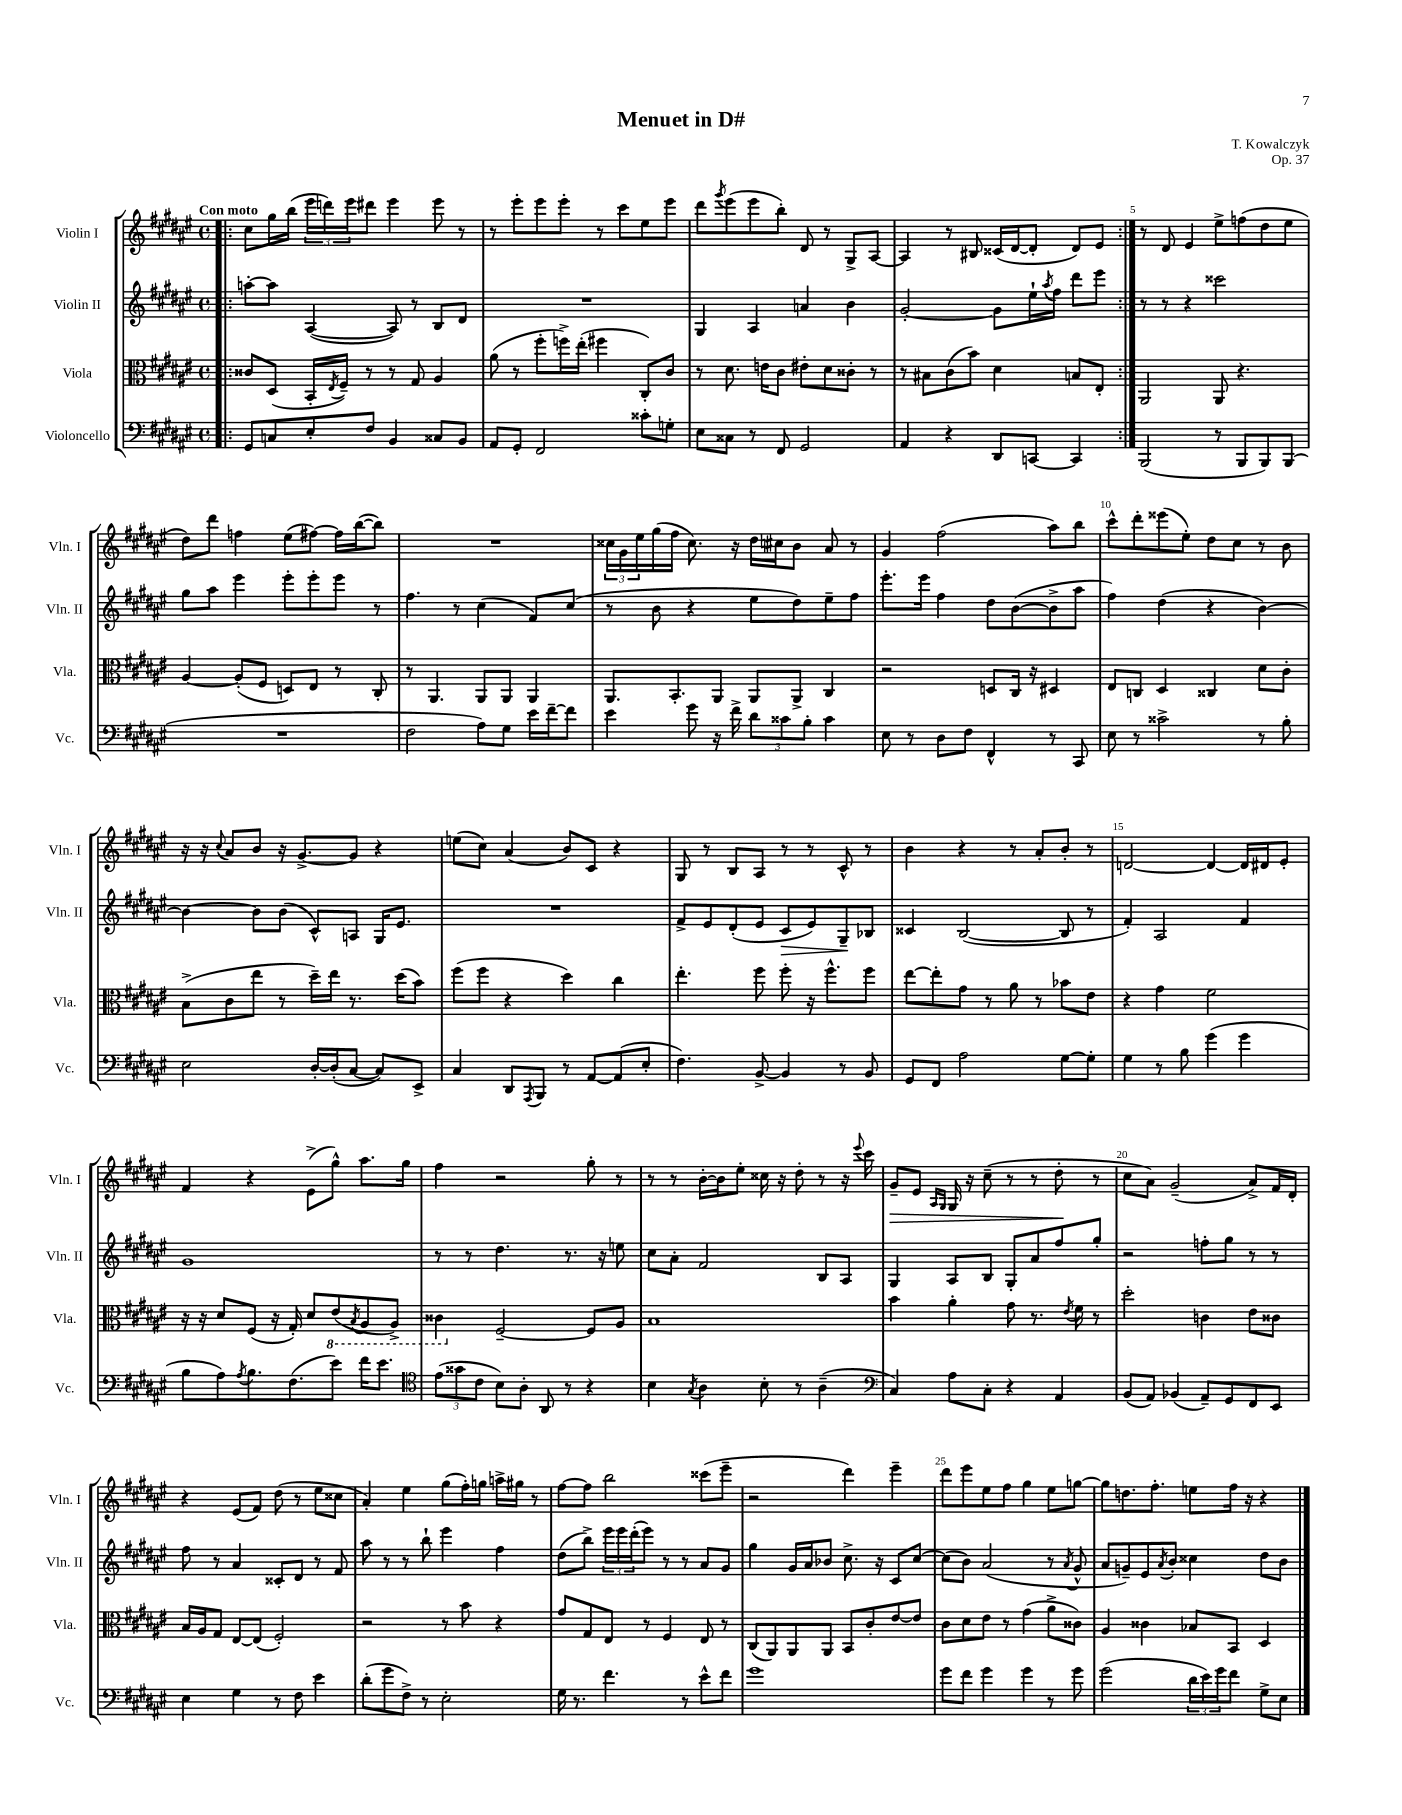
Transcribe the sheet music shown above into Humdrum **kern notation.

**kern	**kern	**kern	**dynam	**kern	**dynam
*part4	*part3	*part2	*part2	*part1	*part1
*staff4	*staff3	*staff2	*staff2	*staff1	*staff1
*I"Violoncello	*I"Viola	*I"Violin II	*	*I"Violin I	*
*I'Vc.	*I'Vla.	*I'Vln. II	*	*I'Vln. I	*
*clefF4	*clefC3	*clefG2	*	*clefG2	*
*k[f#c#g#d#a#e#]	*k[f#c#g#d#a#e#]	*k[f#c#g#d#a#e#]	*	*k[f#c#g#d#a#e#]	*
*M4/4	*M4/4	*M4/4	*	*M4/4	*
*met(c)	*met(c)	*met(c)	*	*met(c)	*
=1!|:	=1!|:	=1!|:	=1!|:	=1!|:	=1!|:
!	!	!	!	!LO:TX:a:B:t=Con moto	!
8GG#/L	8c##X/L	[8aan'\L	.	8cc#\L	.
8Cn/	(8D#/J	8aa\J]	.	16gg#\L	.
.	.	.	.	(16bb\JJ	.
8E#'/	16BB'/LL	([4A#/	.	24eee#\LL	.
.	.	.	.	24dddn\)	.
.	8qE#/	.	.	.	.
.	16F#~/JJ)	.	.	.	.
.	.	.	.	24eee#\J	.
8F#/J	8r	.	.	8ddd#X\J	.
4BB/	8r	8A#/])	.	4eee#\	.
.	8G#/	8r	.	.	.
8C##X/L	4A#/	8B/L	.	8eee#\	.
8BB/J	.	8d#/J	.	8r	.
=2	=2	=2	=2	=2	=2
8AA#/L	(8a#\	1r	.	8r	.
8GG#'/J	8r	.	.	8eee#'\L	.
2FF#/	8ff#'\L	.	.	8eee#\	.
.	16ffn^\L)	.	.	8eee#'\J	.
.	(16ee#'\JJ	.	.	.	.
.	4ff#X\	.	.	8r	.
.	.	.	.	8ccc#\L	.
8c##X'\L	8C#'/L)	.	.	8ee#\	.
8Gn'\J	8c#/J	.	.	8eee#\J	.
=3	=3	=3	=3	=3	=3
8E#\L	8r	4G#/	.	8ddd#\L	.
.	.	.	.	8qggg#/	.
8C##X\J	8.d#\	.	.	(8eee#\	.
8r	.	4A#/	.	8eee#\	.
.	16en\KL	.	.	.	.
8FF#/	8c#\J	.	.	8bb'\J)	.
2GG#/	8e#X'\L	4an/	.	8d#/	.
.	8d#\	.	.	8r	.
.	8c##X'\J	4b\	.	8G#^/L	.
.	8r	.	.	[8A#/J	.
=4	=4	=4	=4	=4	=4
4AA#/	8r	[2g#'/	.	4A#/]	.
.	8B#X\L	.	.	.	.
4r	(8c#\	.	.	8r	.
.	8b\J)	.	.	8B#X/	.
8DD#/L	4d#\	8g#\L]	.	(16c##X/LL	.
.	.	.	.	[16d#/J	.
[8CCn/J	.	16ee#`\L	.	8d#'/J]	.
.	.	8qaa#/	.	.	.
.	.	16ff#\JJ	.	.	.
4CC/]	8Bn/L	8ddd#\L	.	8d#/L)	.
.	8E#'/J	8eee#\J	.	8e#/J	.
=5:|!	=5:|!	=5:|!	=5:|!	=5:|!	=5:|!
(2BBB/	2AA#/	8r	.	8r	.
.	.	8r	.	8d#/	.
.	.	4r	.	4e#/	.
8r	8AA#/	2ccc##X\	.	8ee#^\L	.
8BBB/L	4.r	.	.	(8ffn\	.
8BBB/)	.	.	.	8dd#\	.
(8BBB/J	.	.	.	8ee#\J	.
!!LO:LB:g=z
=6	=6	=6	=6	=6	=6
1r	[4A#/	8gg#\L	.	8dd#\L)	.
.	.	8aa#\J	.	8ddd#\J	.
.	(8A#'/L]	4eee#\	.	4ffn\	.
.	8F#/J	.	.	.	.
.	8Dn/L)	8eee#'\L	.	(8ee#\L	.
.	8E#/J	8eee#'\	.	[8ff#X\J)	.
.	8r	8eee#\J	.	16ff#\LL]	.
.	.	.	.	([16bb\J	.
.	8C#'/	8r	.	8bb\J])	.
=7	=7	=7	=7	=7	=7
2F#\	8r	4.ff#\	.	1r	.
.	4.AA#/	.	.	.	.
.	.	8r	.	.	.
8A#\L)	8AA#/L	(4cc#\	.	.	.
8G#\J	8AA#/J	.	.	.	.
16e#\LL	4AA#/	8f#/L)	.	.	.
[16f#~\J	.	.	.	.	.
8f#\J]	.	(8cc#/J	.	.	.
=8	=8	=8	=8	=8	=8
4e#\	8.AA#/L	8r	.	24cc##X\LL	.
.	.	.	.	24g#\	.
.	.	.	.	24ee#\	.
.	.	8b\	.	(16gg#\	.
.	8.BB'/	.	.	16ff#\JJ	.
8g#\	.	4r	.	8.cc##\)	.
16r	8AA#/J	.	.	.	.
16f#^\	.	.	.	16r	.
12d#\L	8AA#/L	8ee#\L	.	16dd#\LL	.
.	.	.	.	16cc#X\J	.
12c##X\	.	.	.	.	.
.	8AA#^/J	8dd#\)	.	8b\J	.
12B'\J	.	.	.	.	.
4c##\	4C#/	8ee#~\	.	8a#/	.
.	.	8ff#\J	.	8r	.
=9	=9	=9	=9	=9	=9
8E#\	2r	8.eee#'\L	.	4g#/	.
8r	.	.	.	.	.
.	.	16eee#\Jk	.	.	.
8D#\L	.	4ff#\	.	(2ff#\	.
8F#\J	.	.	.	.	.
4FF#^^/	8Dn/L	8dd#\L	.	.	.
.	16C#/Jk	([8b\	.	.	.
.	16r	.	.	.	.
8r	4D#X/	8b^\]	.	8aa#\L)	.
8CC#/	.	8aa#\J	.	8bb\J	.
=10	=10	=10	=10	=10	=10
8E#\	8E#/L	4ff#\)	.	8ccc#^^\L	.
8r	8Cn/J	.	.	8ddd#'\	.
2c##X^\	4D#/	(4dd#\	.	(8eee##X\	.
.	.	.	.	8ee#'\J)	.
.	4C##X/	4r	.	8dd#\L	.
.	.	.	.	8cc#\J	.
8r	8d#\L	[4b\)	.	8r	.
8B'\	8c#'\J	.	.	8b\	.
!!LO:LB:g=z
=11	=11	=11	=11	=11	=11
2E#\	(8B^\L	4b\_	.	16r	.
.	.	.	.	16r	.
.	.	.	.	8qqcc#/	.
.	8c#\	.	.	8a#/L	.
.	8ee#\J	8b\L]	.	8b/J	.
.	8r	(8b\J	.	16r	.
.	.	.	.	[8.g#^/L	.
[16D#'/LL	16dd#~\LL)	8c#^^/L)	.	.	.
(16D#'/J]	16ee#\JJ	.	.	.	.
[8C#/J	8.r	8An/J	.	8g#/J]	.
8C#/L])	.	16G#/KL	.	4r	.
.	(16dd#\KL	8.e#/J	.	.	.
8EE#^/J	8b\J)	.	.	.	.
=12	=12	=12	=12	=12	=12
4C#/	(8ff#\L	1r	.	(8een\L	.
.	8ff#\J	.	.	8cc#\J)	.
8DD#/L	4r	.	.	(4a#/	.
8qAAA#/	.	.	.	.	.
8BBB/J	.	.	.	.	.
8r	4dd#\)	.	.	8b/L)	.
[8AA#/L	.	.	.	8c#/J	.
(8AA#/]	4cc#\	.	.	4r	.
8E#'/J	.	.	.	.	.
=13	=13	=13	=13	=13	=13
4.F#\)	4.ee#'\	8f#^/L	.	8G#/	.
.	.	8e#/	.	8r	.
.	.	(8d#'/	.	8B/L	.
[8BB^/	8ff#\	8e#/J	.	8A#/J	.
!	!	!	!LO:HP:b	!	!
4BB/]	8ff#'\	8c#/L	>	8r	.
.	16r	8e#/)	.	8r	.
.	8.ff#^^\L	.	.	.	.
8r	.	8G#~/	.	8c#^^/	.
8BB/	8ff#\J	8B-X/J	]	8r	.
=14	=14	=14	=14	=14	=14
8GG#/L	[8ee#\L	4c##X/	.	4b\	.
8FF#/J	8ee#'\]	.	.	.	.
2A#\	8g#\J	([2B/	.	4r	.
.	8r	.	.	.	.
.	8a#\	.	.	8r	.
.	8r	.	.	8a#'/L	.
[8G#\L	8b-X\L	8B/]	.	8b'/J	.
8G#'\J]	8e#\J	8r	.	8r	.
=15	=15	=15	=15	=15	=15
4G#\	4r	4f#'/)	.	[2dn/	.
8r	4g#\	2A#/	.	.	.
8B\	.	.	.	.	.
(4g#\	2f#\	.	.	4d/_	.
4g#\	.	4f#/	.	16d/LL]	.
.	.	.	.	16d#X/J	.
.	.	.	.	8e#'/J	.
!!LO:LB:g=z
=16	=16	=16	=16	=16	=16
8B\L	16r	1g#	.	4f#/	.
.	16r	.	.	.	.
8A#\)	8d#/L	.	.	.	.
8qA#/	.	.	.	.	.
8.B\	(8F#/J	.	.	4r	.
.	16r	.	.	.	.
(8.F#\	16G#'/)	.	.	.	.
.	8d#/L	.	.	(8e#^\L	.
*	*8ba	*	*	*	*
8e#\J)	(8E#/	.	.	8gg#^^\J)	.
.	8qBB/	.	.	.	.
16f#\KL	8AA#/	.	.	8.aa#\L	.
8.e#\J	.	.	.	.	.
.	8AA#^/J)	.	.	.	.
.	.	.	.	16gg#\Jk	.
=17	=17	=17	=17	=17	=17
*clefC4	*	*	*	*	*
(12e#\L	4C##X\	8r	.	4ff#\	.
12g##X\	.	.	.	.	.
.	.	8r	.	.	.
12c#\J	.	.	.	.	.
*	*X8ba	*	*	*	*
8B\L)	[2F#~/	4.dd#\	.	2r	.
8A#'\J	.	.	.	.	.
8AA#/	.	.	.	.	.
8r	.	8.r	.	.	.
4r	8F#/L]	.	.	8gg#'\	.
.	.	16r	.	.	.
.	8A#/J	8een\	.	8r	.
=18	=18	=18	=18	=18	=18
4B\	1B	8cc#\L	.	8r	.
.	.	8a#'\J	.	8r	.
8qG#/	.	.	.	.	.
4A#\	.	2f#/	.	[16b'\LL	.
.	.	.	.	16b\J]	.
.	.	.	.	8ee#'\J	.
8B'\	.	.	.	16cc##X\	.
.	.	.	.	16r	.
8r	.	.	.	8dd#'\	.
(4A#~\	.	8B/L	.	8r	.
.	.	8A#/J	.	16r	.
.	.	.	.	8qqeee#/	.
.	.	.	.	16ccc#\	.
=19	=19	=19	=19	=19	=19
*clefF4	*	*	*	*	*
!	!	!	!	!	!LO:HP:b
4C#/)	4b\	4G#/	.	8g#~/L	>
.	.	.	.	8e#/J	.
.	.	.	.	16qqA#/LL	.
.	.	.	.	16qqG#/JJ	.
8A#\L	4a#'\	8A#/L	.	16G#/	.
.	.	.	.	16r	.
8C#'\J	.	8B/J	.	(8cc#~\	.
4r	8g#\	8G#'/L	.	8r	.
.	8.r	8a#/	.	8r	.
4AA#/	.	8ff#/	.	8dd#'\	.
.	8qe#/	.	.	.	.
.	16f#\	.	.	.	.
.	8r	8gg#'/J	.	8r	]
=20	=20	=20	=20	=20	=20
(8BB/L	2dd#'\	2r	.	8cc#\L	.
8AA#/J)	.	.	.	8a#\J)	.
(4BB-X/	.	.	.	(2g#~/	.
8AA#~/L)	4cn\	8ffn'\L	.	.	.
8GG#/	.	8gg#\J	.	.	.
8FF#/	8e#\L	8r	.	8a#^/L)	.
8EE#/J	8c##X\J	8r	.	16f#/L	.
.	.	.	.	16d#'/JJ	.
!!LO:LB:g=z
=21	=21	=21	=21	=21	=21
4E#\	16B/LL	8ff#\	.	4r	.
.	16A#/J	.	.	.	.
.	8G#/J	8r	.	.	.
4G#\	[8E#/L	4a#/	.	(8e#/L	.
.	(8E#/J]	.	.	8f#/J)	.
8r	2F#'/)	8c##X'/L	.	(8dd#\	.
8F#\	.	8d#/J	.	8r	.
4e#\	.	8r	.	8ee#\L	.
.	.	8f#/	.	8cc##X\J	.
=22	=22	=22	=22	=22	=22
(8d#'\L	2r	8aa#\	.	4a#'/)	.
8g#\	.	8r	.	.	.
8F#^\J)	.	8r	.	4ee#\	.
8r	.	8bb`\	.	.	.
2E#'\	8r	4eee#\	.	(8gg#\L	.
.	8b\	.	.	16ff#'\L)	.
.	.	.	.	16ggn\JJ	.
.	4r	4ff#\	.	16aan^\LL	.
.	.	.	.	16gg#X\JJ	.
.	.	.	.	8r	.
=23	=23	=23	=23	=23	=23
16G#\	8g#/L	(8dd#\L	.	[8ff#\L	.
8.r	.	.	.	.	.
.	8G#/	8bb^\J)	.	8ff#\J]	.
4.f#\	8E#/J	24eee#\LL	.	2bb\	.
.	.	24eee#\	.	.	.
.	.	(24ddd#'\J	.	.	.
.	8r	8eee#\J)	.	.	.
.	4F#/	8r	.	.	.
8r	.	8r	.	.	.
8e#^^\L	8E#/	8a#/L	.	(8ccc##X\L	.
8f#\J	8r	8g#/J	.	8eee#~\J	.
=24	=24	=24	=24	=24	=24
1g#	(8C#/L	4gg#\	.	2r	.
.	8AA#/)	.	.	.	.
.	8AA#/	16g#/LL	.	.	.
.	.	16a#/J	.	.	.
.	8AA#/J	8b-X/J	.	.	.
.	8BB/L	8.cc#^\	.	4ddd#\)	.
.	8c#'/	.	.	.	.
.	.	16r	.	.	.
.	[8e#/	8c#/L	.	4eee#~\	.
.	8e#/J]	[8cc#/J	.	.	.
=25	=25	=25	=25	=25	=25
8g#\L	8c#\L	(8cc#\L]	.	8ddd#\L	.
8f#\J	8d#\	8b\J)	.	8eee#\	.
4g#\	8e#\J	(2a#/	.	8ee#\	.
.	8r	.	.	8ff#\J	.
4g#\	(4g#\	.	.	4gg#\	.
8r	8a#^\L	8r	.	8ee#\L	.
.	.	8qa#/	.	.	.
8g#\	8c##X\J)	8g#^^/	.	[8ggn\J	.
=26	=26	=26	=26	=26	=26
(2g#\	4A#/	8a#/L	.	8gg\L]	.
.	.	8gn~/)	.	8.ddn\	.
.	4c##X\	8e#/	.	.	.
.	.	.	.	8.ff#'\J	.
.	.	8qa#/	.	.	.
.	.	8b'/J	.	.	.
24d#\LL	8B-X/L	4cc##X\	.	8een\L	.
24e#\)	.	.	.	.	.
24g#\J	.	.	.	.	.
8f#\J	8BB/J	.	.	16ff#\Jk	.
.	.	.	.	16r	.
8G#^\L	4D#/	8dd#\L	.	4r	.
8E#\J	.	8b\J	.	.	.
==	==	==	==	==	==
*-	*-	*-	*-	*-	*-
